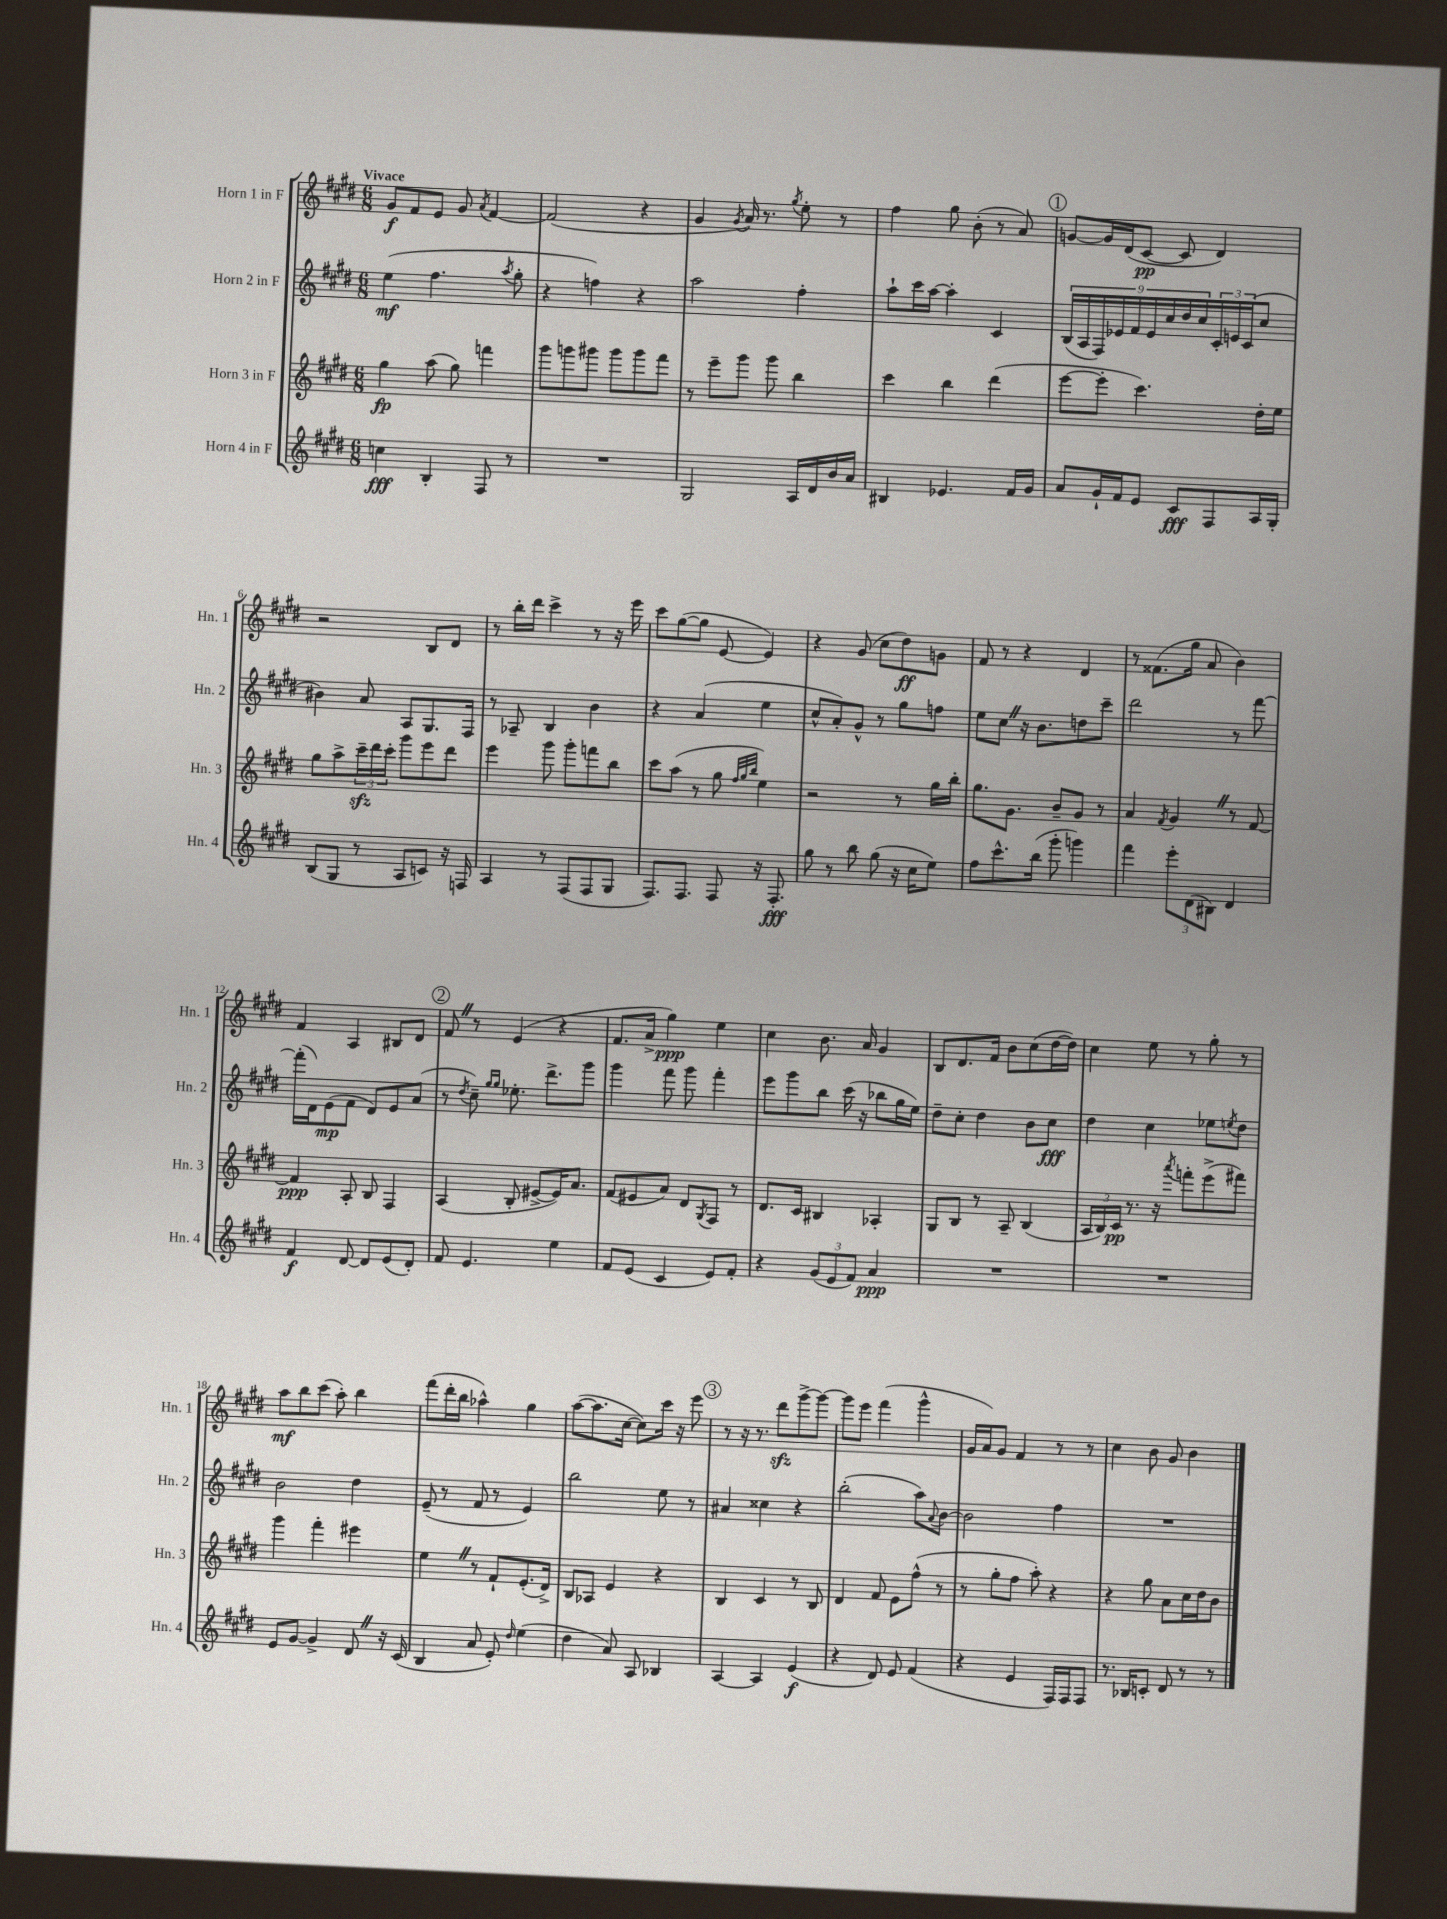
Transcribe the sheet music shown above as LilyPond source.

<<
\new StaffGroup <<
\new Staff = "s0" \with { instrumentName = "Horn 1 in F" shortInstrumentName = "Hn. 1" } {
    \clef treble \key e \major \numericTimeSignature \time 6/8 \tempo "Vivace"
    gis'8\f fis'8 e'8 gis'8 \acciaccatura { a'8 } fis'4~ |
    fis'2( r4 |
    gis'4 \acciaccatura { gis'8 } a'16) r8. \acciaccatura { gis''8 } e''8-. r8 |
    fis''4 gis''8 b'8-.( r8 a'8) |
    \mark \markup { \circle "1" } g'8~ g'16 dis'16( cis'8~\pp cis'8 dis'4) |
    r2 b8 dis'8 |
    r8 b''16-. dis'''16 cis'''4-> r8 r16 e'''16 |
    cis'''8 gis''8~( gis''8 e'8~ e'4) |
    r4 gis'8( cis''8 dis''8\ff) g'8 |
    fis'8 r8 r4 dis'4 |
    r8 fisis'8.( gis''16 a'8 b'4) |
    fis'4 a4 bis8 dis'8 |
    \mark \markup { \circle "2" } fis'8 \once \override BreathingSign.text = \markup { \musicglyph "scripts.caesura.straight" } \breathe r8 e'4( r4 |
    fis'8. a'16-> gis''4\ppp) e''4 |
    cis''4 b'8. a'16 gis'4 |
    b8 dis'8. fis'16 b'8 cis''8( dis''16~ dis''16) |
    cis''4 e''8 r8 gis''8-. r8 |
    a''8\mf b''8 cis'''8( a''8-.) b''4 |
    fis'''8( dis'''16-. b''16 aes''4-^) gis''4 |
    a''8~( a''8. cis''16~ cis''8) cis'''16 r16 e'''8 |
    \mark \markup { \circle "3" } r8 r16 r8. dis'''8\sfz gis'''8~-> gis'''8~ |
    gis'''8 e'''8 fis'''4( gis'''4-^ |
    gis'16 a'16) gis'8 fis'4 r8 r8 |
    cis''4 b'8 gis'8 b'4 \bar "|." |
}
\new Staff = "s1" \with { instrumentName = "Horn 2 in F" shortInstrumentName = "Hn. 2" } {
    \clef treble \key e \major \numericTimeSignature \time 6/8
    e''4\mf( fis''4. \acciaccatura { a''8 } gis''8-. |
    r4 f''4) r4 |
    a''2 fis''4-. |
    a''8-! cis'''16 a''16~ a''4-. cis'4 |
    \mark \markup { \circle "1" } \tuplet 9/8 { b16( a16 fis16) ees'16 fis'16 ees'16 cis''16 dis''16 cis''16 } \tuplet 3/2 { cis'16-. e'16 cis'16( } cis''8 |
    bis'4) a'8 a8 gis8. fis16 |
    r8 aes8-- b4 b'4 |
    r4 a'4( e''4 |
    cis''8-^ a'8-.) gis'8-^ r8 gis''8 f''8 |
    e''8 cis''8 \once \override BreathingSign.text = \markup { \musicglyph "scripts.caesura.straight" } \breathe r16 b'8. d''8 cis'''8-- |
    dis'''2 r8 fis'''8~ |
    fis'''16-.( dis'16) e'8\mp( fis'8 dis'8) e'8 a'8( |
    \mark \markup { \circle "2" } r8 \acciaccatura { dis''8 } cis''8--) \grace { gis''16 gis''16 } ees''8.-. dis'''8.-> gis'''8 |
    gis'''4 fis'''8 gis'''8 fis'''4-. |
    e'''8 gis'''8 b''8 cis'''16( r16 bes''8 gis''16 e''16) |
    dis''8-- cis''8-. dis''4 b'8 cis''8\fff |
    dis''4 cis''4 ees''8 \acciaccatura { e''8 } dis''8 |
    b'2 dis''4 |
    e'8--( r8 fis'8 r8 e'4) |
    b''2 e''8 r8 |
    \mark \markup { \circle "3" } ais'4 cisis''4 r4 |
    b''2-.( a''8) \appoggiatura { a'8 } b'8~ |
    b'2 fis''4 |
    R2. \bar "|." |
}
\new Staff = "s2" \with { instrumentName = "Horn 3 in F" shortInstrumentName = "Hn. 3" } {
    \clef treble \key e \major \numericTimeSignature \time 6/8
    gis''4\fp a''8( gis''8) f'''4 |
    gis'''8 g'''8 gis'''8 gis'''8 gis'''8 fis'''8 |
    r8 e'''8-- gis'''8 gis'''8 b''4 |
    cis'''4 b''4 dis'''4( |
    \mark \markup { \circle "1" } e'''8~ e'''8-. cis'''4.) dis''16-. e''16 |
    gis''8 a''8-> \tuplet 3/2 { cis'''16--\sfz dis'''16 cis'''16-. } gis'''8 e'''8 dis'''8 |
    e'''4 gis'''8 gis'''8-. f'''8 b''8 |
    cis'''8 a''8( r8 gis''8 \grace { fis''32 gis''32 b''32 } e''4) |
    r2 r8 gis''16 b''16-. |
    gis''8. gis'8. b'8-- gis'8 r8 |
    a'4 \acciaccatura { fis'8 } gis'4 \once \override BreathingSign.text = \markup { \musicglyph "scripts.caesura.straight" } \breathe r8 fis'8~ |
    fis'4\ppp a8-. b8 fis4 |
    \mark \markup { \circle "2" } a4( b8-. eis'8~-> eis'16) a'8. |
    fis'8( eis'8 a'8) dis'8 \acciaccatura { gis8 } fis8 r8 |
    dis'8. cis'16 bis4 aes4-. |
    gis8 b8 r8 a8-- b4( |
    \tuplet 3/2 { a16 b16) cis'16\pp } r8. r16 \acciaccatura { a'''8 } f'''8-. e'''8->( fis'''8) |
    gis'''4 fis'''4-. eis'''4 |
    e''4 \once \override BreathingSign.text = \markup { \musicglyph "scripts.caesura.straight" } \breathe r8 fis'8-! e'8.-.( dis'16->) |
    b8 aes8 e'4 r4 |
    \mark \markup { \circle "3" } b4 cis'4 r8 b8 |
    dis'4 fis'8 e'8 fis''8-^( r8 |
    r8 gis''8-. fis''8 a''8-.) r4 |
    r4 gis''8 a'8 cis''16 dis''16 b'8 \bar "|." |
}
\new Staff = "s3" \with { instrumentName = "Horn 4 in F" shortInstrumentName = "Hn. 4" } {
    \clef treble \key e \major \numericTimeSignature \time 6/8
    c''4\fff b4-. fis8 r8 |
    R2. |
    gis2 a16 dis'16 b'16 a'16 |
    bis4 ees'4. fis'16 gis'16 |
    \mark \markup { \circle "1" } a'8 gis'16-! fis'16 e'8 cis'8\fff fis8 a16 gis16-. |
    b8( gis8 r8 a8 c'8) r16 f16 |
    a4 r8 fis8( fis8 gis8 |
    fis8.) fis8. fis8 r16 fis8.-.\fff |
    gis''8 r8 b''8 gis''8( r16 cis''16 e''8) |
    fis''8 cis'''8.-^ b''16( gis'''8-. g'''4) |
    fis'''4 \tuplet 3/2 { e'''8-. dis'8( bis8) } dis'4 |
    fis'4\f dis'8~ dis'8 e'8( dis'8-.) |
    \mark \markup { \circle "2" } fis'8 e'4. e''4 |
    fis'8 e'8( cis'4 e'8) fis'8-. |
    r4 \tuplet 3/2 { gis'8( e'8 fis'8) } a'4\ppp |
    R2. |
    R2. |
    e'8 gis'8~ gis'4-> dis'8 \once \override BreathingSign.text = \markup { \musicglyph "scripts.caesura.straight" } \breathe r16 cis'16( |
    b4 a'8 e'8-.) \grace { dis''16 } e''4( |
    dis''4 a'8) a8 bes4 |
    \mark \markup { \circle "3" } a4~ a4 e'4\f( |
    r4 dis'8) e'8 fis'4( |
    r4 e'4 fis16) fis16 fis8 |
    r8. bes16 c'8-. dis'8 r8 r8 \bar "|." |
}
>>
>>
